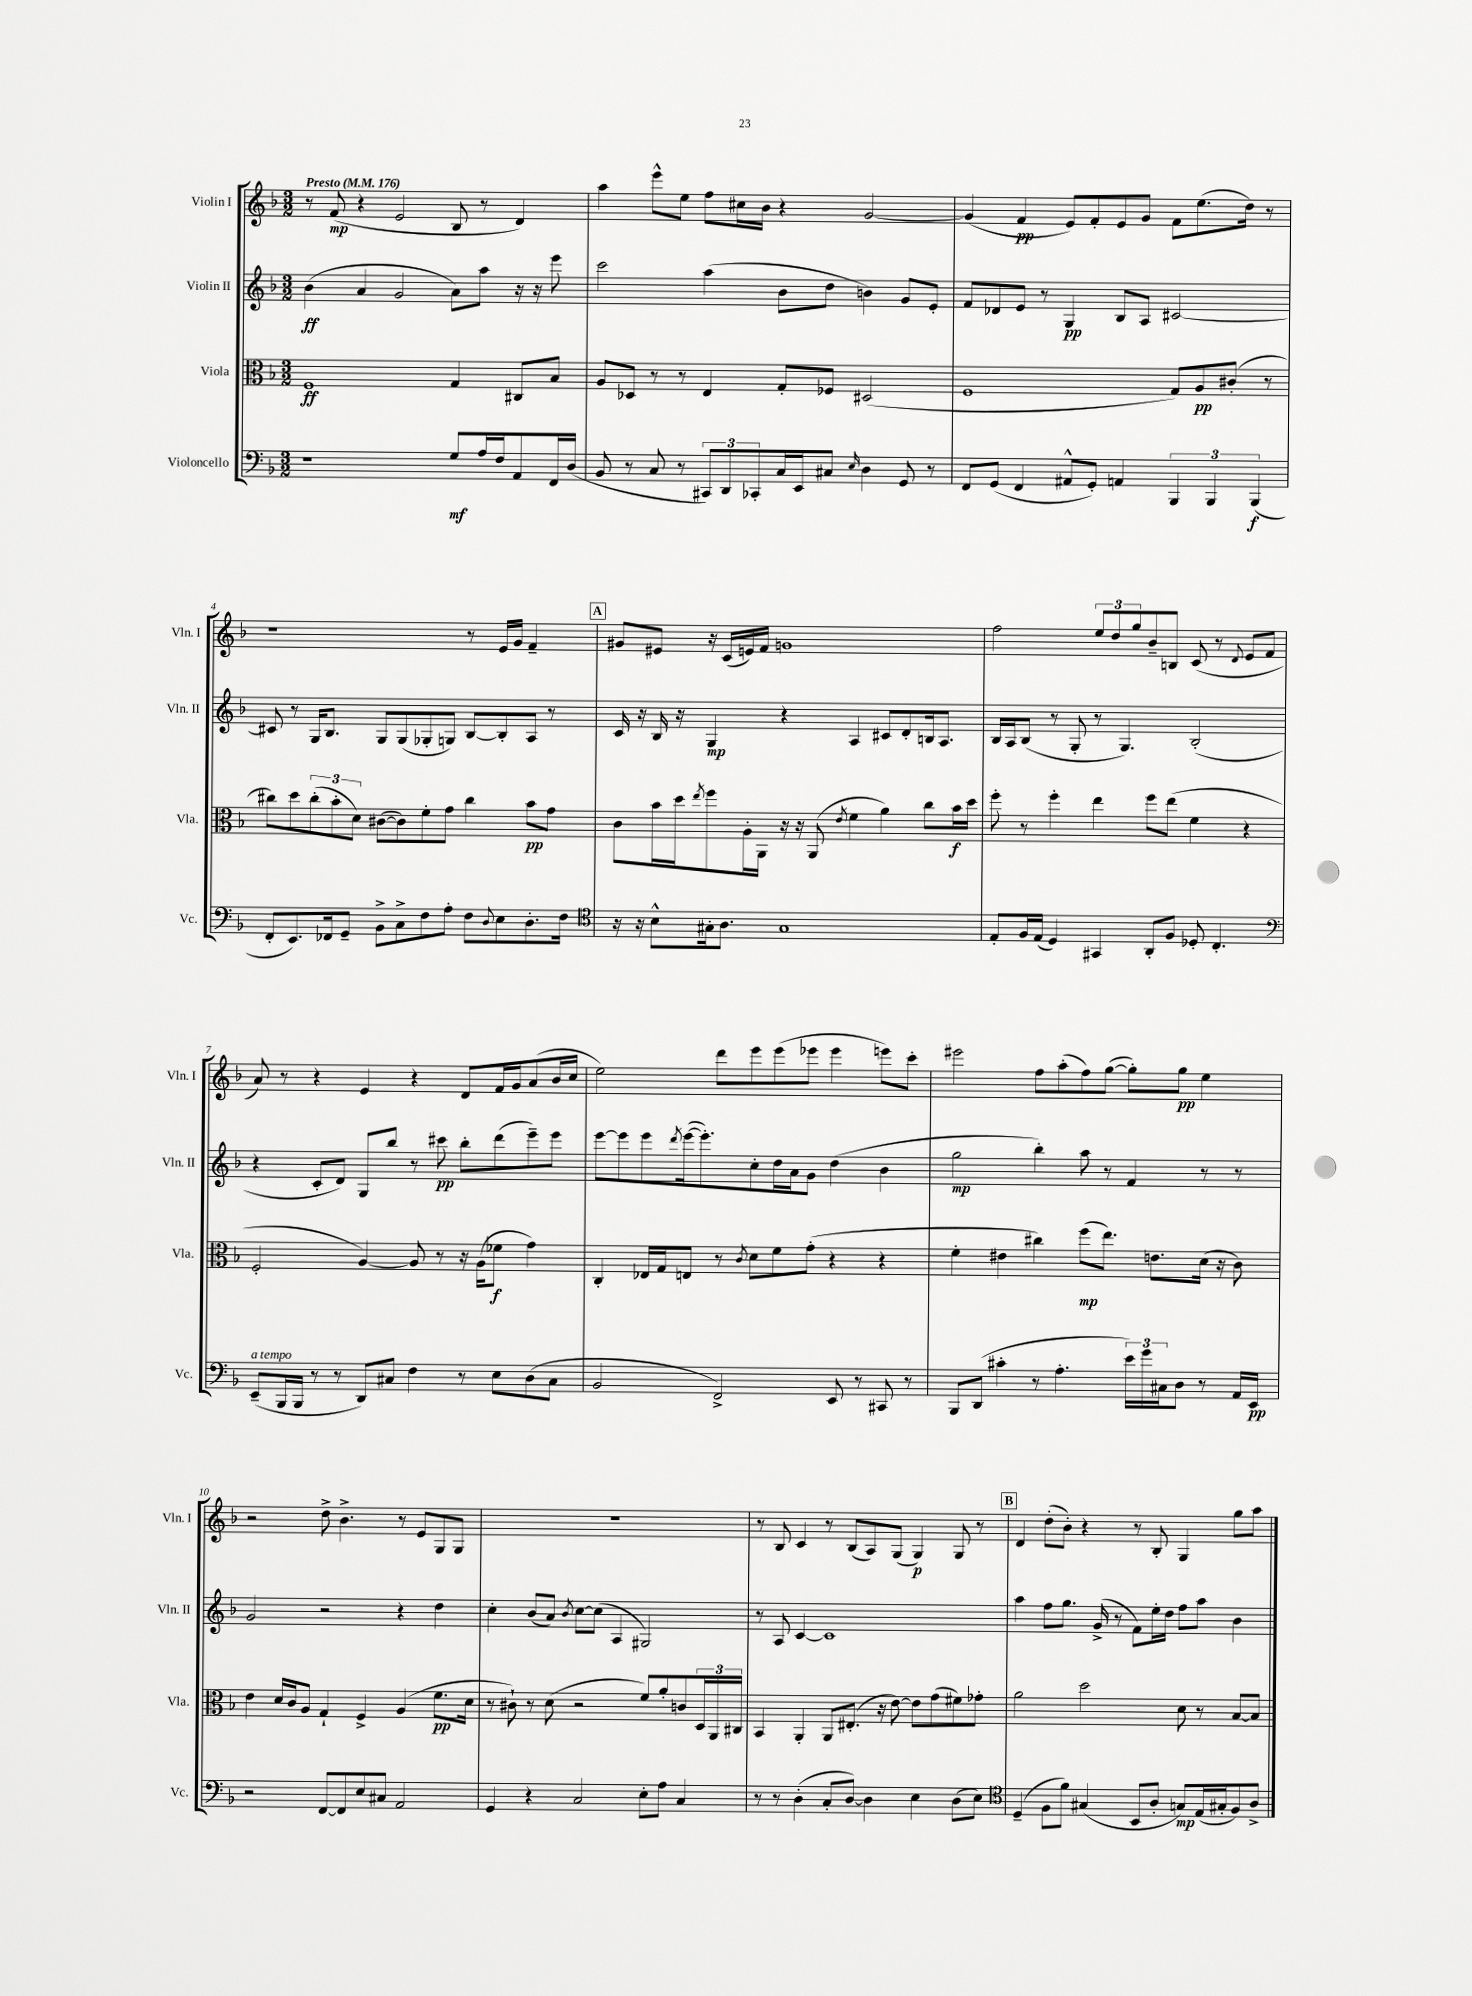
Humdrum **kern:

**kern	**kern	**kern	**kern
*staff4	*staff3	*staff2	*staff1
*clefF4	*clefC3	*clefG2	*clefG2
*k[b-]	*k[b-]	*k[b-]	*k[b-]
*M3/2	*M3/2	*M3/2	*M3/2
*MM176	*MM176	*MM176	*MM176
1r	1F	(4b-\	8r
.	.	.	(8f/
.	.	4a/	4r
.	.	2g/	2e/
8G/L	4G/	8a\L)	8B-/
16A/L	.	8aa\J	8r
16F/J	.	.	.
8AA/	8C#/L	16r	4d/)
.	.	16r	.
16FF/L	8B-/J	8eee\	.
(16D/JJ	.	.	.
=	=	=	=
8BB-/	8A/L	2ccc\	4aa\
8r	8D-/J	.	.
8C/	8r	.	8eee^^\L
8r	8r	.	8ee\J
12CC#/L)	4E/	(4aa\	8ff\L
12DD/	.	.	.
.	.	.	16cc#\L
12CC-'/	.	.	.
.	.	.	16b-\JJ
16C/L	8G'/L	8b-\L	4r
16EE/J	.	.	.
8C#/J	8F-/J	8dd\J	.
16qqE/	.	.	.
4D\	(2D#/	4b\)	[2g/
8GG/	.	8g/L	.
8r	.	8e'/J	.
=	=	=	=
8FF/L	1F	8f/L	(4g/]
(8GG/J	.	8d-/	.
4FF/	.	8e/J	4f/
.	.	8r	.
8AA#^^/L	.	4G/	8e/L)
8GG'/J)	.	.	8f'/
4AA/	.	8B-/L	8e/
.	.	8A/J	8g/J
6BBB-/	8G/L)	[2c#/	8f\L
.	8A/	.	(8.ee\
6BBB-/	.	.	.
.	(8c#'/J	.	.
.	.	.	16dd\Jk)
(6BBB-/	.	.	.
.	8r	.	8r
=	=	=	=
8FF'/L	8cc#\L)	8c#/]	1r
8.EE/)	8dd\	8r	.
.	(12cc#'\	16G/LK	.
16FF-/k	.	8.B-/J	.
.	12b-'\	.	.
8GG~/J	.	.	.
.	12d\J)	.	.
8BB-^\L	([8c#\L	8G/L	.
8C^\	8c#\])	(8G/	.
8F\	8f'\	8G-'/	.
8A'\J	8g\J	8G/J)	.
8F\L	4cc#\	[8B-/L	8r
8qqD/	.	.	.
8E\	.	8B-'/]	16e/LL
.	.	.	16g/JJ
8.D'\	8b-\L	8A/J	4f~/
.	8g\J	8r	.
16F\Jk	.	.	.
=	=	=	=
*clefC4	*	*	*
16r	8c\L	16c/	8g#/L
16r	.	16r	.
8B-^^\L	16b-\L	16B-/	8e#/J
.	16dd\J	16r	.
.	8qee/	.	.
16G#'\k	8ff\	4G/	16r
8.A\J	.	.	(16c/LL
.	16A'\L	.	16e/)
.	16AA\JJ	.	16f/JJ
1G#	16r	4r	1g
.	16r	.	.
.	(8AA/	.	.
.	8qe/	.	.
.	4f\	4A/	.
.	4a\)	8c#/L	.
.	.	8d'/	.
.	8cc\L	16B/k	.
.	.	8.A/J	.
.	16b-\L	.	.
.	16dd\JJ	.	.
=	=	=	=
8E'/L	8ff'\	16B-/LL	2ff\
.	.	16A/J	.
16F/L	8r	(8B-/J	.
(16E/JJ	.	.	.
4D/)	4ff'\	8r	.
.	.	8G'/	.
4GG#/	4ee\	8r	12ee/L
.	.	.	12dd/
.	.	4.G/)	.
.	.	.	12gg/
8AA'/L	8ff\L	.	8b-~/
8F/J	(8ee\J	.	8B/J
8D-'/	4f\	(2B-'/	(8c/
4.C'/	.	.	8r
.	.	.	8qqd/
.	4r	.	8e/L
.	.	.	8f/J
=	=	=	=
*clefF4	*	*	*
(8EE~/L	2F'/	4r	8a/)
16BBB-/L	.	.	8r
16BBB-/JJ	.	.	.
8r	.	8c'/L	4r
8r	.	8d/J)	.
8DD/L)	[4A/)	8G/L	4e/
8C#/J	.	8bb-/J	.
4F\	8A/]	8r	4r
.	8r	8ccc#\	.
8r	16r	8bb-'\L	8d/L
.	(16A\LK	.	.
8E\L	8f-\J	(8ddd\	16f/L
.	.	.	16g/J
(8D\	4g\)	8eee~\)	(8a/
8C#\J	.	8eee\J	16b-/L
.	.	.	16cc/JJ
=	=	=	=
2BB-/	4C'/	[8eee\L	2ee\)
.	.	8eee\]	.
.	16E-/LL	8eee\	.
.	16G/J	.	.
.	.	8qddd/	.
.	8E/J	([16eee\k	.
.	.	8.eee'\])	.
2FF^/)	8r	.	8ddd\L
.	8qc/	.	.
.	8d\L	8cc'\	8eee\
.	8f\	16dd\L	(8eee\
.	.	16a\J	.
.	(8g'\J	8g\J	8eee-\J
8EE/	4r	(4dd\	4eee-\
8r	.	.	.
8CC#/	4r	4b-\	8eee\L)
8r	.	.	8ccc'\J
=	=	=	=
8BBB-/L	4f'\	2gg\	2eee#\
(8DD/J	.	.	.
4c#'\	4e#\	.	.
8r	4cc#\)	4bb-'\)	8ff\L
4.A'\	.	.	(8aa'\
.	(8ff\L	8aa\	8ff\)
.	8.ee\J)	8r	([8gg\J
24e\LL)	.	4f/	8gg'\]L)
24g\	.	.	.
.	8.e\L	.	.
24C#\J	.	.	.
8D\J	.	.	8gg\J
8r	(16d\Jk	8r	4ee\
.	16r	.	.
16AA/LL	8c\)	8r	.
16EE/JJ	.	.	.
=	=	=	=
2r	4e\	2g/	2r
.	16d/LL	.	.
.	16c/J	.	.
.	8A/J	.	.
[8FF/L	4G`/	2r	8dd^\
8FF/]	.	.	4.b-^\
8E/	4F^/	.	.
8C#/J	.	.	.
2AA/	(4A/	4r	8r
.	.	.	8e/L
.	8.f\L	4dd\	8G/
.	.	.	8G/J
.	16d\Jk	.	.
=	=	=	=
4GG/	8r	4cc'\	1.r
.	8c#`\)	.	.
4r	8r	(8b-/L	.
.	(8d\	8a/J)	.
.	.	8qb-/	.
2C/	2r	[8cc\L	.
.	.	(8cc\]J	.
.	.	4A/	.
8E'\L	8f/L)	2G#/)	.
8A\J	8a'/	.	.
4C/	8c/	.	.
.	24D/L	.	.
.	24AA/	.	.
.	24C#/JJ	.	.
=	=	=	=
8r	4BB-/	8r	8r
8r	.	8A/	8B-/
(4D'\	4AA'/	[4c/	4c/
8C'/L	8AA/L	1c]	8r
[8D/J)	(8.E#'/J	.	(8B-/L
4D\]	.	.	8A/)
.	16r	.	.
.	[8e\)	.	(8G/J
4E\	8e\]L	.	4G/)
.	(8g\	.	.
(8D\L	8f#\)	.	8G/
8E\J)	8g-'\J	.	8r
=	=	=	=
*clefC4	*	*	*
(4D~/	2a\	4aa\	4d/
8F\L	.	8ff\L	(8dd'\L
8f\J)	.	8.gg\J	8b-'\J)
(4G#/	2dd\	.	4r
.	.	(16g^/	.
.	.	8r	.
8BB-/L	.	8f\L)	8r
8A'/J	.	16ee'\L	8B-'/
.	.	16dd\JJ	.
8G/L)	8d\	8ff\L	4G/
(16E/L	8r	8aa\J	.
16G#'/J	.	.	.
8F/)	[8B-/L	4b-\	8gg\L
8A^/J	8B-/]J	.	8aa\J
==	==	==	==
*-	*-	*-	*-
